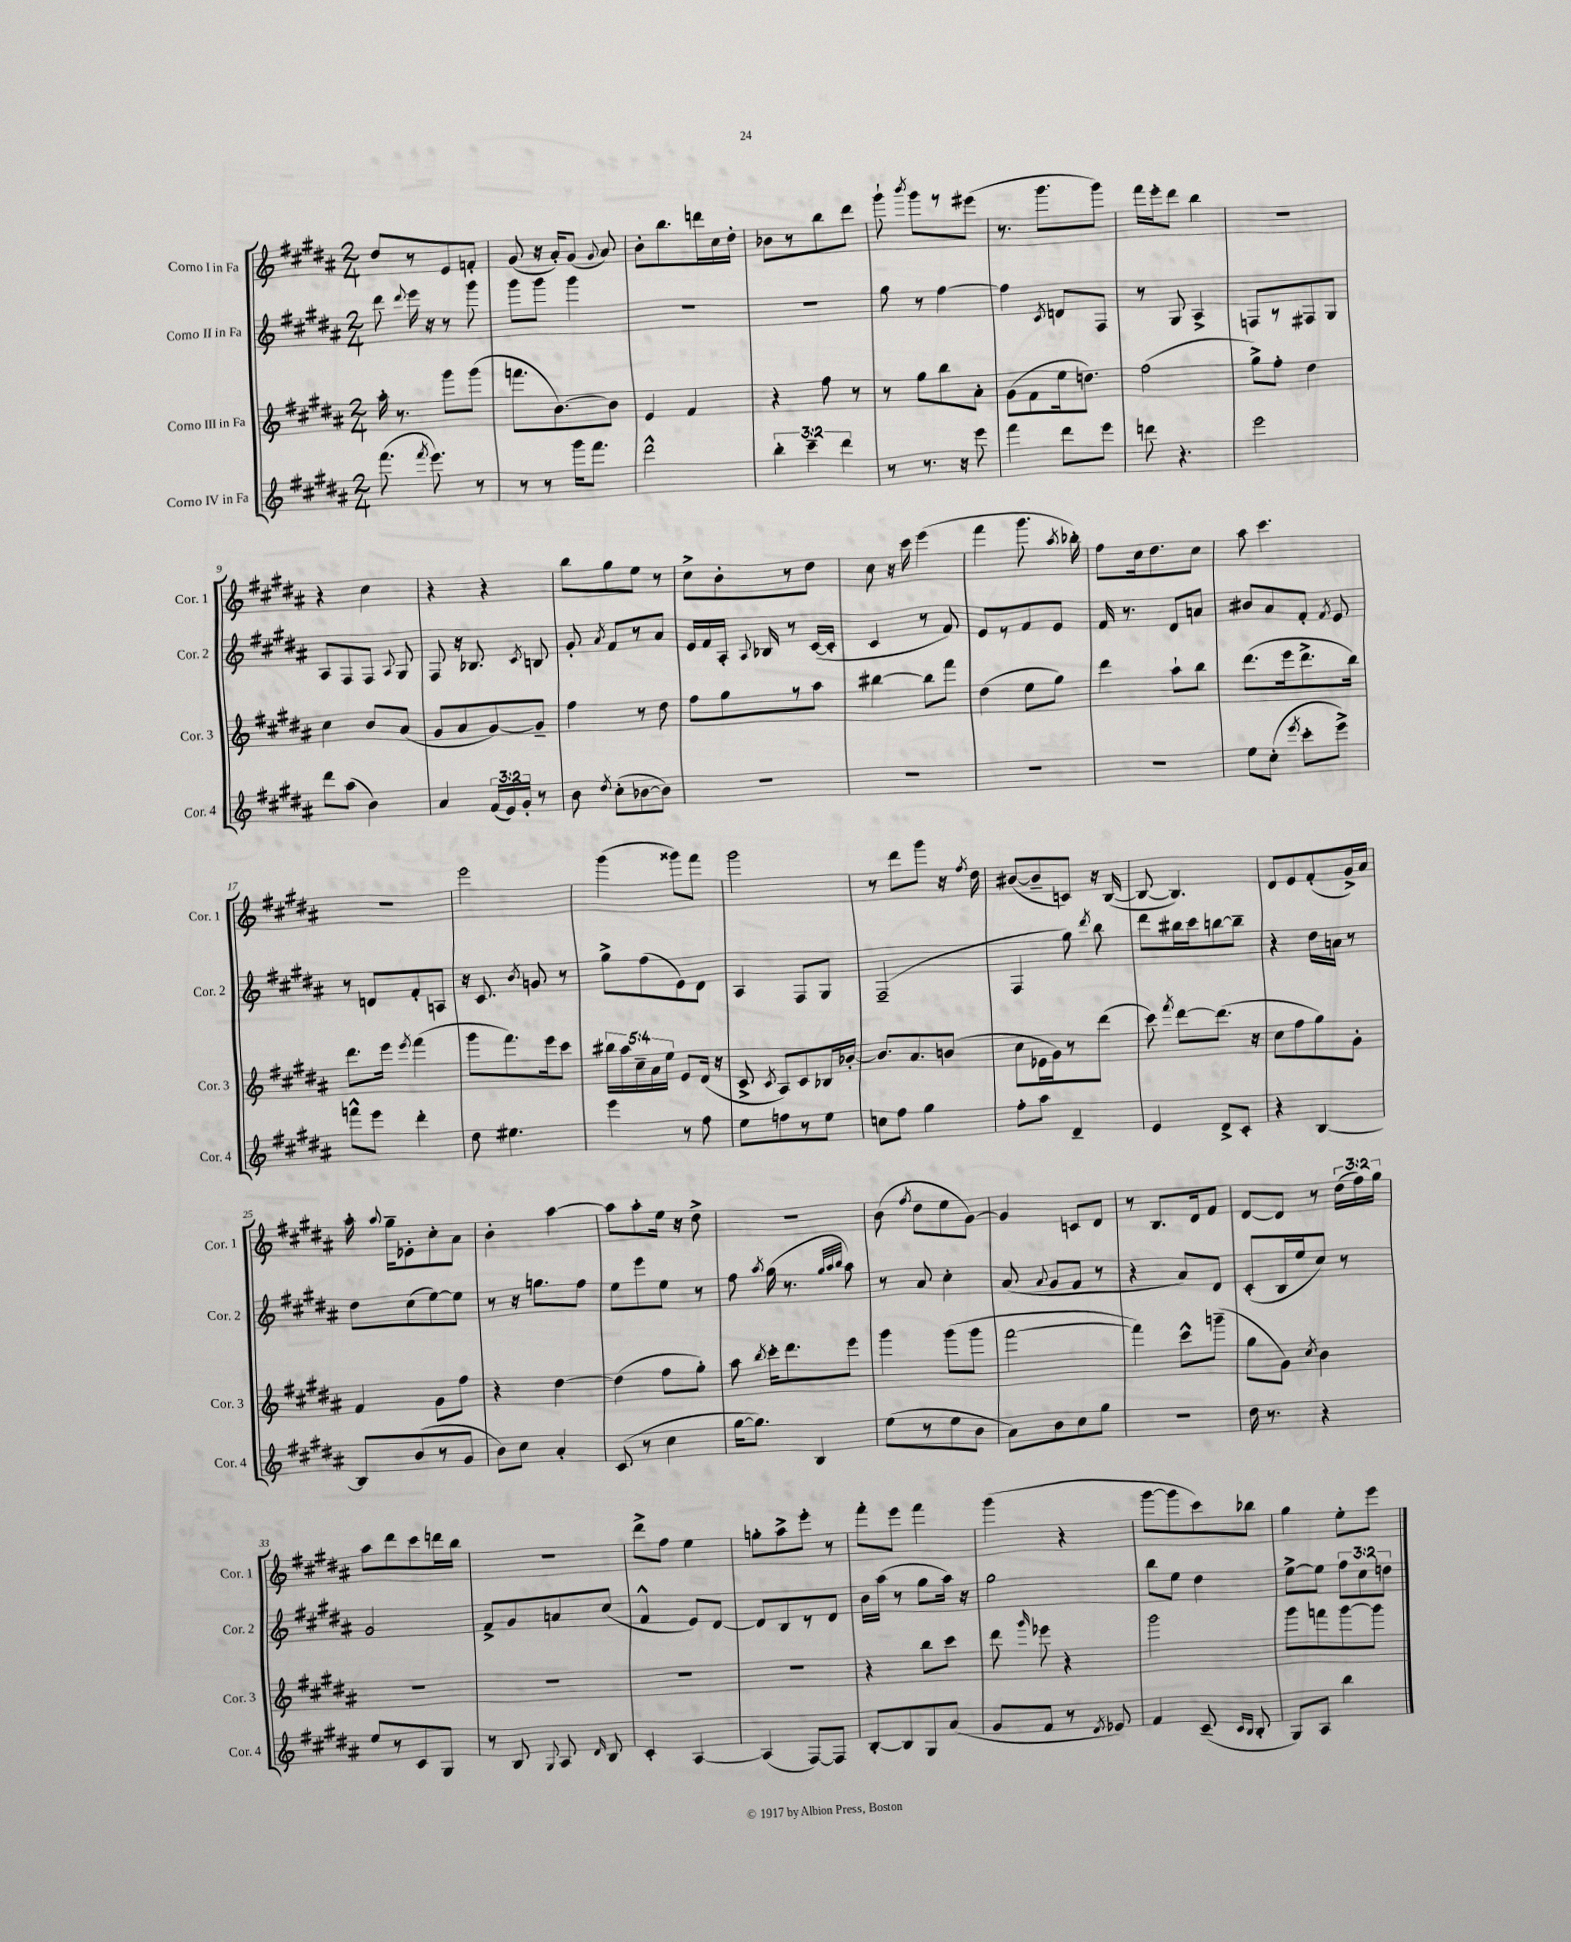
<<
\new StaffGroup <<
\new Staff = "s0" \with { instrumentName = "Corno I in Fa" shortInstrumentName = "Cor. 1" } {
    \clef treble \key b \major \numericTimeSignature \time 2/4 \override Staff.TupletNumber.text = #tuplet-number::calc-fraction-text
    \autoBeamOff dis''8[ r8 e'8 f'8]-. |
    gis'8( r16 ais'16[-.) gis'8]( \appoggiatura { gis'8 } ais'8) |
    b'8[-. b''8. d'''16 cis''16 dis''16]-. |
    bes'8[ r8 b''8 dis'''8] |
    gis'''8-! \acciaccatura { b'''8 } gis'''8[ r8 eis'''8]( |
    r8. gis'''8.[ gis'''8]) |
    fis'''16[ e'''16-. dis'''8] b''4 |
    r2 |
    r4 cis''4 |
    r4 r4 |
    b''8[ gis''8 e''8] r8 |
    cis''8[-> b'8-. r8 dis''8] |
    cis''8 r16 cis'''16 e'''4( |
    fis'''4 gis'''8. \acciaccatura { ais''8 } bes''16-.) |
    fis''8[ cis''16 dis''8. cis''8] |
    ais''8 cis'''4. |
    r2 |
    e'''2 |
    gis'''4( gisis'''8[) fis'''8] |
    gis'''2 |
    r8 dis'''8[ gis'''8] r16 \acciaccatura { fis''8 } dis''16 |
    bis'8[~( bis'8-- c'8]) r16 b16~( |
    b8~ b4.) |
    dis'8[ e'8 fis'8-.( gis'16->) ais'16] |
    ais''16-. \appoggiatura { ais''8 } gis''16[-- ees'8-. cis''8-. ais'8] |
    b'4-. ais''4~ |
    ais''8[ ais''8-. e''16] r16 dis''8-> |
    R2 |
    b'8( \acciaccatura { fis''8 } dis''8[ e''8 gis'8]~) |
    gis'4 c'8[ dis'8] |
    r8 b8.[ dis'16 fis'8] |
    dis'8[~ dis'8] r8 \tuplet 3/2 { dis''16[( fis''16) gis''16] } |
    ais''8[ dis'''8 cis'''8 d'''16 b''16] |
    R2 |
    dis'''8[-> fis''8] e''4 |
    g''8[-. ais''8-> e'''8]-. r8 |
    fis'''8[-. e'''8] fis'''4 |
    gis'''4( r4 |
    gis'''8[~ gis'''8 cis'''8) bes''8] |
    gis''4 e''8[-. e'''8] \bar "|." |
}
\new Staff = "s1" \with { instrumentName = "Corno II in Fa" shortInstrumentName = "Cor. 2" } {
    \clef treble \key b \major \numericTimeSignature \time 2/4 \override Staff.TupletNumber.text = #tuplet-number::calc-fraction-text
    \autoBeamOff dis'''8 \appoggiatura { dis'''8 } e'''16 r16 r8 gis'''8 |
    gis'''8[ gis'''8] gis'''4 |
    R2 |
    R2 |
    gis''8 r8 fis''4~ |
    fis''4 \acciaccatura { cis'8 } d'8[ fis8] |
    r8 gis8 ais4-> |
    f8[ r8 fis8 gis8] |
    ais8[ fis8 fis8] \appoggiatura { ais8 } gis8 |
    fis8 r16 bes8. \acciaccatura { cis'8 } b8 |
    gis'8-. \acciaccatura { ais'8 } fis'8[ r8 ais'8] |
    e'16[ fis'16 ais16]-. \appoggiatura { ais8 } bes16 r8 cis'16[~( cis'16]-. |
    cis'4 r8 fis'8) |
    e'8[ r8 fis'8 e'8] |
    fis'16 r8. dis'8[ a'8] |
    bis'8[ ais'8 fis'8]-. \acciaccatura { fis'8 } e'8 |
    r8 d'8[ fis'8-. a8] |
    r16 cis'8. \acciaccatura { b'8 } g'8 r8 |
    gis''8[-> fis''8( e'8) dis'8] |
    ais4 fis8[ gis8] |
    fis2--( |
    fis4 gis''8) \acciaccatura { dis'''8 } b''8 |
    dis'''8[ bis''16 cis'''16 b''8~ b''8]-- |
    r4 dis''16[ a'16] r8 |
    dis''8[ cis''8( e''8~) e''8] |
    r8 r16 g''8.[ fis''8] |
    e''8[ e'''8 e''8] r8 |
    fis''8 \acciaccatura { ais''8 } gis''16( r8. \grace { gis''32[ ais''32 b''32] } ais''8) |
    r8 ais'8 cis''4-. |
    ais'8( \appoggiatura { ais'8 } gis'8[ fis'8] r8 |
    r4 ais'8[) dis'8] |
    cis'8[-.( b16 e''16 cis''8]) r8 |
    gis'2 |
    fis'8[-> gis'8 a'8 cis''8]( |
    fis'4-^ e'8[) dis'8]~ |
    dis'8[ b8 r8 dis'8] |
    b'16[ ais''16]( r8 gis''8[ ais''16]) r16 |
    gis''2 |
    b''8[ e''8] dis''4 |
    e''8[~-> e''8] \tuplet 3/2 { fis''8[ cis''8 d''8] } \bar "|." |
}
\new Staff = "s2" \with { instrumentName = "Corno III in Fa" shortInstrumentName = "Cor. 3" } {
    \clef treble \key b \major \numericTimeSignature \time 2/4 \override Staff.TupletNumber.text = #tuplet-number::calc-fraction-text
    \autoBeamOff ais''16-. r8. gis'''8[ gis'''8]( |
    f'''8.[ b'8.~) b'8] |
    e'4 fis'4 |
    r4 fis''8 r8 |
    r8 gis''8[ b''8 ais'8]-. |
    gis'8[( fis'8 e''16 d''8.]) |
    fis''2( |
    gis''8[->) fis''8]-. dis''4 |
    cis''4 b'8[ ais'8]( |
    gis'8[ ais'8 gis'8~) gis'8]-- |
    fis''4 r8 dis''8 |
    fis''8[ gis''8 r8 ais''8] |
    bis''4~ bis''8[ fis'''8] |
    dis''4( e''8[ gis''8]) |
    dis'''4 ais''8[-! b''8] |
    dis'''8.[( e'''16 dis'''8.-> b''16]) |
    dis'''8.[ e'''16] \acciaccatura { e'''8 } fis'''4( |
    gis'''8[ fis'''8.) e'''16 cis'''8] |
    \tuplet 5/4 { bis''16[ ais''16 cis''16-- ais'16 e''16] } e'8[ dis'16]( r16 |
    cis'8-> \acciaccatura { cis'8 } ais8[) cis'8 bes16 bes'16]~-. |
    bes'8.[ ais'8. b'8]( |
    cis''8[ ees'16 gis'16) r8 dis'''8]( |
    cis'''8) \acciaccatura { fis'''8 } dis'''8[~ dis'''8.]( r16 |
    cis''8[ fis''8 gis''8) gis'8]-. |
    fis'4 gis'8[ fis''8] |
    r4 dis''4~ |
    dis''4( fis''8[ gis''8]-.) |
    ais''8 \acciaccatura { b''8 } cis'''16[-. dis'''8. e'''8] |
    gis'''4 gis'''8[( gis'''8] |
    fis'''2~ |
    fis'''4) cis'''8[-^ g'''8]--( |
    gis''8[ gis'8]) \acciaccatura { cis''8 } b'4 |
    R2 |
    R2 |
    R2 |
    R2 |
    r4 b''8[ cis'''8] |
    dis'''8 \grace { gis'''16 } ees'''8 r4 |
    gis'''2 |
    gis'''8[ f'''8 gis'''8~ gis'''8] \bar "|." |
}
\new Staff = "s3" \with { instrumentName = "Corno IV in Fa" shortInstrumentName = "Cor. 4" } {
    \clef treble \key b \major \numericTimeSignature \time 2/4 \override Staff.TupletNumber.text = #tuplet-number::calc-fraction-text
    \autoBeamOff fis'''8.( \acciaccatura { fis'''8 } e'''8.) r8 |
    r8 r8 gis'''16[ fis'''8.] |
    dis'''2-^ |
    \tuplet 3/2 { b''4-. cis'''4-- dis'''4 } |
    r8 r8. r16 e'''8 |
    fis'''4 dis'''8[ e'''8] |
    d'''8 r4. |
    e'''2 |
    dis'''8[ ais''8]( b'4) |
    ais'4 \tuplet 3/2 { fis'16[( e'16) gis'16]-. } r8 |
    b'8 \acciaccatura { dis''8 } cis''8[-.( bes'8~ bes'8]) |
    R2 |
    R2 |
    R2 |
    R2 |
    e''8[ cis''8]-.( \acciaccatura { e'''8 } cis'''8[-. e'''8]->) |
    f'''8[-^ e'''8] dis'''4-. |
    dis''8 eis''4. |
    e'''4 r8 fis''8 |
    e''8[ f''8 r8 e''8] |
    c''8[ fis''8] gis''4 |
    fis''8[-. ais''8] dis'4-- |
    e'4 dis'8[-> cis'8]-. |
    r4 b4~ |
    b8[ b'8( r8 gis'8] |
    b'8[) cis''8] ais'4-. |
    cis'8( r8 cis''4 |
    gis''16[~ gis''8.]) b4 |
    e''8[( r8 e''8 b'8] |
    ais'8[) b'8 cis''8 gis''8] |
    R2 |
    dis''16 r8. r4 |
    e''8[ r8 cis'8 gis8] |
    r8 b8 \appoggiatura { gis8 } ais8 \grace { dis'16 } b8 |
    cis'4-. ais4~ |
    ais4( fis8[~) fis8] |
    b8[~-. b8 gis8 ais'8]( |
    gis'8[ fis'8] r8 \acciaccatura { dis'8 } ees'8) |
    fis'4 cis'8--( \grace { cis'16[ b16] } b8-. |
    gis8[) ais8] b''4 \bar "|." |
}
>>
>>
